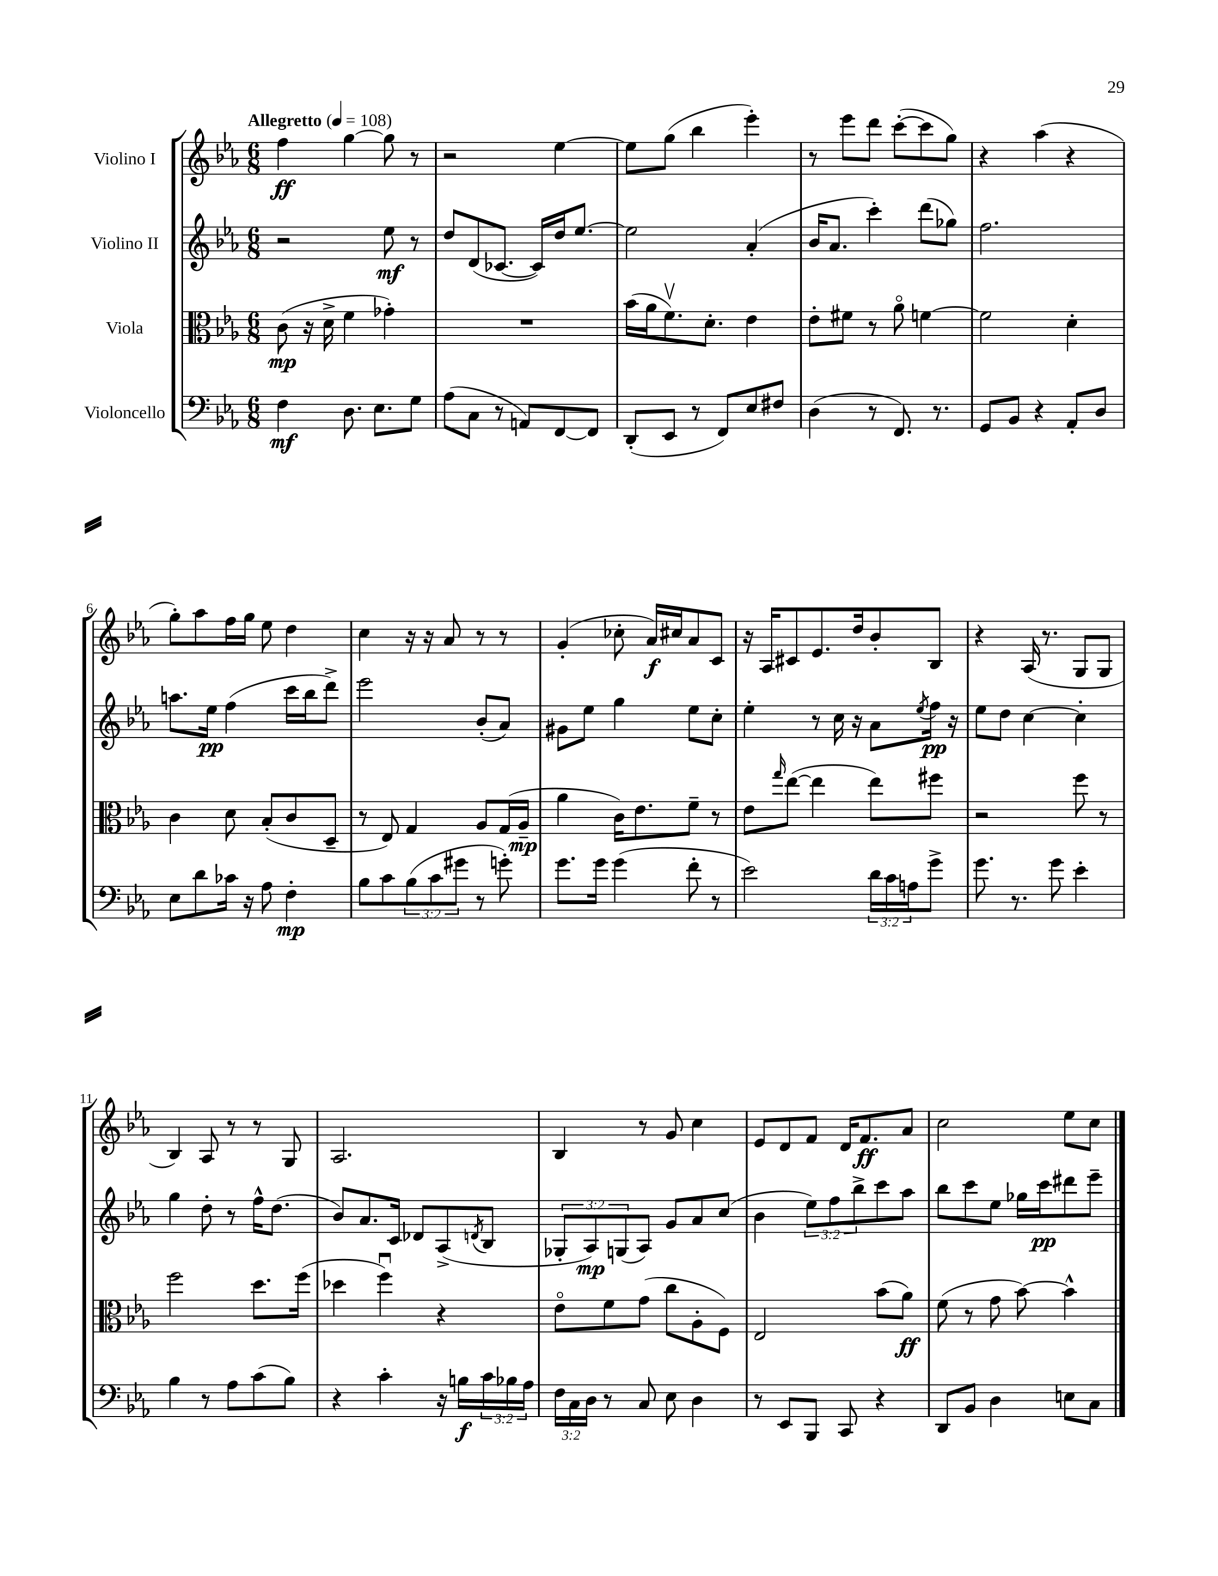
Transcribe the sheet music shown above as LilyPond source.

<<
\new StaffGroup <<
\new Staff = "s0" \with { instrumentName = "Violino I" } {
    \clef treble \key ees \major \numericTimeSignature \time 6/8 \tempo "Allegretto" 4 = 108
    f''4\ff g''4~ g''8 r8 |
    r2 ees''4~ |
    ees''8 g''8( bes''4 ees'''4-.) |
    r8 ees'''8 d'''8 c'''8~-.( c'''8 g''8) |
    r4 aes''4( r4 |
    g''8-.) aes''8 f''16 g''16 ees''8 d''4 |
    c''4 r16 r16 aes'8 r8 r8 |
    g'4-.( ces''8-. aes'16\f) cis''16 aes'8 c'8 |
    r16 aes16 cis'8 ees'8. d''16 bes'8-. bes8 |
    r4 aes16( r8. g8 g8 |
    bes4) aes8 r8 r8 g8 |
    aes2. |
    bes4 r8 g'8 c''4 |
    ees'8 d'8 f'8 d'16 f'8.\ff aes'8 |
    c''2 ees''8 c''8 \bar "|." |
}
\new Staff = "s1" \with { instrumentName = "Violino II" } {
    \clef treble \key ees \major \numericTimeSignature \time 6/8 \override Staff.TupletNumber.text = #tuplet-number::calc-fraction-text
    r2 ees''8\mf r8 |
    d''8 d'8( ces'8.~ ces'16) d''16 ees''8.~ |
    ees''2 aes'4-.( |
    bes'16 aes'8. c'''4-.) d'''8( ges''8) |
    f''2. |
    a''8. ees''16\pp f''4( c'''16 bes''16 d'''8->) |
    ees'''2 bes'8-.( aes'8) |
    gis'8 ees''8 g''4 ees''8 c''8-. |
    ees''4-. r8 c''16 r16 aes'8 \acciaccatura { ees''8 } f''16\pp r16 |
    ees''8 d''8 c''4~ c''4-. |
    g''4 d''8-. r8 f''16-^ d''8.( |
    bes'8) aes'8. c'16 des'8 aes8->( \acciaccatura { d'8 } bes8 |
    \tuplet 3/2 { ges8-. aes8\mp) g8( } aes8) g'8 aes'8 c''8( |
    bes'4 \tuplet 3/2 { ees''8) f''8 bes''8-> } c'''8 aes''8 |
    bes''8 c'''8 ees''8 ges''16 c'''16\pp dis'''8 ees'''8-- \bar "|." |
}
\new Staff = "s2" \with { instrumentName = "Viola" } {
    \clef alto \key ees \major \numericTimeSignature \time 6/8
    c'8\mp( r16 d'16-> f'4 ges'4-.) |
    R2. |
    bes'16( aes'16 f'8.\upbow) d'8.-. ees'4 |
    ees'8-. fis'8 r8 aes'8\flageolet f'4~ |
    f'2 d'4-. |
    c'4 d'8 bes8-.( c'8 d8-- |
    r8 ees8) g4 aes8 g16( aes16--\mp |
    aes'4 c'16) ees'8. f'8-- r8 |
    ees'8 \grace { g''16 } ees''8~( ees''4 ees''8) fis''8 |
    r2 f''8 r8 |
    f''2 d''8. f''16( |
    des''4 f''4\downbow) r4 |
    ees'8\flageolet f'8 g'8( c''8 aes8-. f8) |
    ees2 bes'8( aes'8\ff) |
    f'8( r8 g'8 bes'8~) bes'4-^ \bar "|." |
}
\new Staff = "s3" \with { instrumentName = "Violoncello" } {
    \clef bass \key ees \major \numericTimeSignature \time 6/8 \override Staff.TupletNumber.text = #tuplet-number::calc-fraction-text
    f4\mf d8. ees8. g8 |
    aes8( c8 r8 a,8) f,8~ f,8 |
    d,8-.( ees,8 r8 f,8) ees8 fis8 |
    d4( r8 f,8.) r8. |
    g,8 bes,8 r4 aes,8-. d8 |
    ees8 d'8 ces'16 r16 aes8 f4-.\mp |
    bes8 c'8 \tuplet 3/2 { bes8( c'8 gis'8 } r8 g'8-.) |
    g'8. g'16 g'4( f'8-. r8 |
    ees'2) \tuplet 3/2 { d'16 c'16 a16 } g'8-> |
    g'8. r8. g'8 ees'4-. |
    bes4 r8 aes8 c'8( bes8) |
    r4 c'4-. r16 b16\f \tuplet 3/2 { c'16 bes16 aes16 } |
    \tuplet 3/2 { f16 c16 d16 } r8 c8 ees8 d4 |
    r8 ees,8 bes,,8 c,8 r4 |
    d,8 bes,8 d4 e8 c8 \bar "|." |
}
>>
>>
